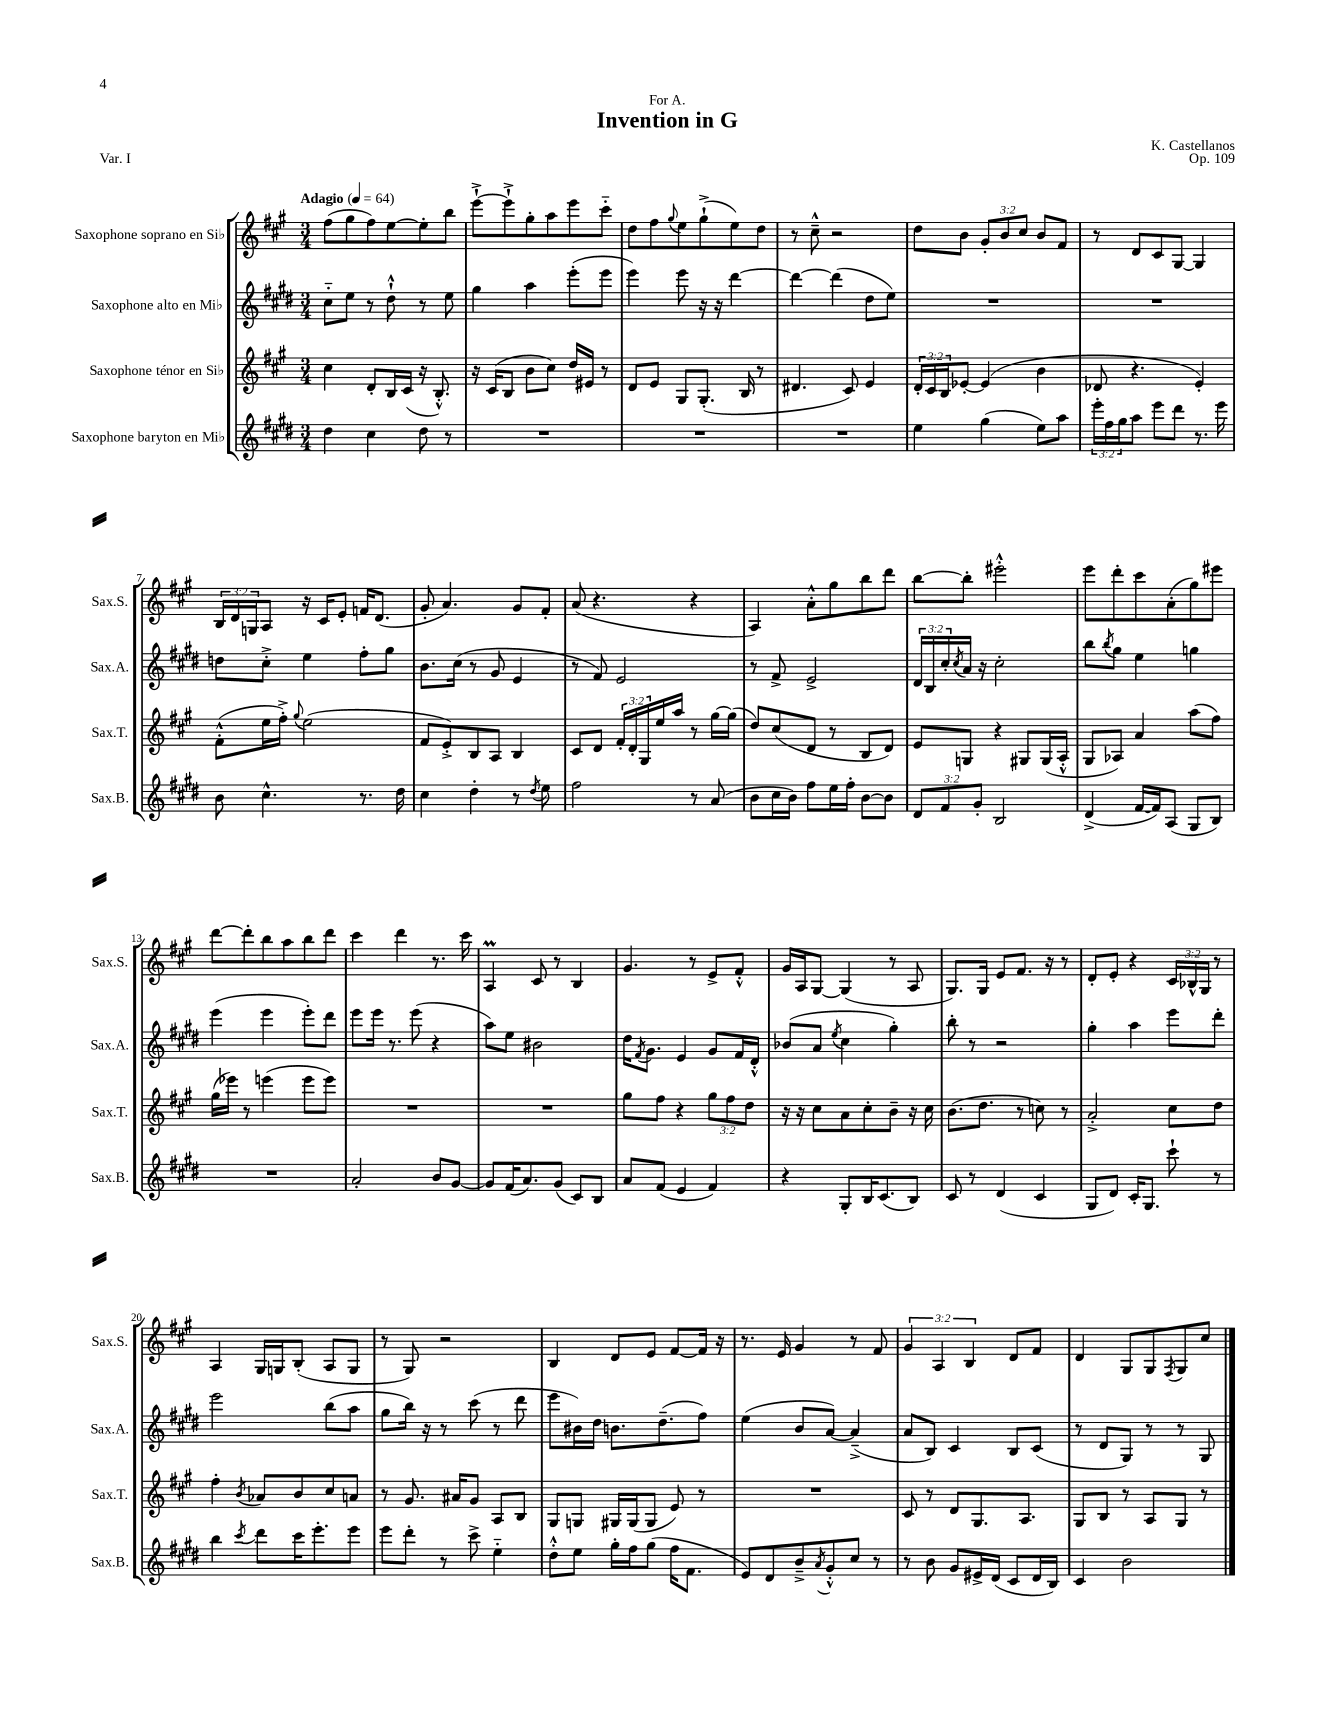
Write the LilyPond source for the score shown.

\header { title = "Invention in G" composer = "K. Castellanos" dedication = "For A." opus = "Op. 109" piece = "Var. I" }
<<
\new StaffGroup <<
\new Staff = "s0" \with { instrumentName = "Saxophone soprano en Sib" shortInstrumentName = "Sax.S." } {
    \clef treble \key a \major \numericTimeSignature \time 3/4 \override Staff.TupletNumber.text = #tuplet-number::calc-fraction-text \tempo "Adagio" 4 = 64
    fis''8( gis''8 fis''8) e''8~ e''8-. b''8 |
    e'''8~-!-> e'''8-!-> gis''8-. a''8 e'''8 cis'''8-_ |
    d''8 fis''8 \appoggiatura { gis''8 } e''8 gis''8-!->( e''8) d''8 |
    r8 cis''8---^ r2 |
    d''8 b'8 \tuplet 3/2 { gis'8-. b'8 cis''8 } b'8 fis'8 |
    r8 d'8 cis'8 gis8~ gis4 |
    \tuplet 3/2 { b16 d'16 g16 } a8 r16 cis'16 e'8-. f'16 d'8.( |
    gis'8-. a'4.) gis'8 fis'8-. |
    a'8( r4. r4 |
    a4) a'8-.-^ gis''8 b''8 d'''8 |
    b''8~ b''8-. eis'''2-.-^ |
    e'''8 d'''8-. cis'''8 a'8-.( gis''8) eis'''8 |
    d'''8~ d'''8-. b''8 a''8 b''8 d'''8 |
    cis'''4 d'''4 r8. cis'''16 |
    a4\prall cis'8 r8 b4 |
    gis'4. r8 e'8-> fis'8-.-^ |
    gis'16 a16 gis8~ gis4( r8 a8 |
    gis8.) gis16 e'8 fis'8. r16 r8 |
    d'8-. e'8-. r4 \tuplet 3/2 { cis'16 bes16-^ gis16 } r8 |
    a4 gis16 g16 b8-.( a8 g8 |
    r8 gis8) r2 |
    b4 d'8 e'8 fis'8~ fis'16 r16 |
    r8. e'16 gis'4 r8 fis'8 |
    \tuplet 3/2 { gis'4 a4 b4 } d'8 fis'8 |
    d'4 gis8 gis8 \acciaccatura { fis8 } gis8 cis''8 \bar "|." |
}
\new Staff = "s1" \with { instrumentName = "Saxophone alto en Mib" shortInstrumentName = "Sax.A." } {
    \clef treble \key e \major \numericTimeSignature \time 3/4 \override Staff.TupletNumber.text = #tuplet-number::calc-fraction-text
    cis''8-_ e''8 r8 dis''8-!-^ r8 e''8 |
    gis''4 a''4 e'''8-.( e'''8 |
    e'''4) e'''8 r16 r16 dis'''4~ |
    dis'''4~ dis'''4( dis''8 e''8) |
    R2. |
    R2. |
    d''8 cis''8-.-> e''4 fis''8-. gis''8 |
    b'8. cis''16( r8 gis'8 e'4 |
    r8 fis'8) e'2 |
    r8 fis'8-> e'2-> |
    \tuplet 3/2 { dis'16 b16 cis''16-. } \acciaccatura { cis''8 } a'16 r16 cis''2-. |
    b''8 \acciaccatura { b''8 } gis''8 e''4 g''4 |
    e'''4( e'''4 e'''8-.) dis'''8 |
    e'''8 e'''16 r8. e'''8( r4 |
    a''8) e''8 bis'2 |
    dis''16 \acciaccatura { fis'8 } gis'8. e'4 gis'8 fis'16 dis'16-.-^ |
    bes'8( a'8 \acciaccatura { e''8 } cis''4 gis''4-.) |
    b''8-. r8 r2 |
    gis''4-. a''4 e'''8 dis'''8-. |
    e'''2 b''8( a''8 |
    gis''8 b''16) r16 r8 cis'''8( r8 dis'''8 |
    e'''8 bis'16) dis''16 b'8. dis''8.--( fis''8) |
    e''4( b'8 a'8~) a'4--->( |
    a'8 b8) cis'4 b8 cis'8( |
    r8 dis'8 gis8) r8 r8 gis8 \bar "|." |
}
\new Staff = "s2" \with { instrumentName = "Saxophone ténor en Sib" shortInstrumentName = "Sax.T." } {
    \clef treble \key a \major \numericTimeSignature \time 3/4 \override Staff.TupletNumber.text = #tuplet-number::calc-fraction-text
    cis''4 d'8-. b16 cis'16( r16 b8.-.-^) |
    r16 cis'16( b8 b'8 cis''8) d''16 eis'16 r8 |
    d'8 e'8 gis8 gis8.-.( b16 r8 |
    dis'4. cis'8) e'4 |
    \tuplet 3/2 { d'16-. cis'16 b16 } ees'8~-. ees'4( b'4 |
    des'8 r4. e'4-.) |
    fis'8-.-^( e''16 fis''16-.->) \appoggiatura { gis''8 } e''2( |
    fis'8 e'8-.->) b8 a8 b4 |
    cis'8 d'8 \tuplet 3/2 { fis'16-. d'16-. gis16 } e''16 a''16 r8 gis''16~ gis''16( |
    d''8) cis''8( d'8 r8 b8 d'8) |
    e'8 g8 r4 gis8 gis16( a16-.-^ |
    gis8 aes8) a'4 a''8( fis''8) |
    gis''16( ees'''16) r8 e'''4( e'''8 e'''8) |
    R2. |
    R2. |
    gis''8 fis''8 r4 \tuplet 3/2 { gis''8 fis''8 d''8 } |
    r16 r16 cis''8 a'8 cis''8-. b'8-- r16 cis''16 |
    b'8.( d''8. r8 c''8) r8 |
    a'2-.-> cis''8 d''8 |
    fis''4-. \acciaccatura { b'8 } aes'8 b'8 cis''8 a'8 |
    r8 gis'8. ais'16 gis'8 a8 b8 |
    gis8 g8 gis16 gis16( gis8 e'8) r8 |
    R2. |
    cis'8 r8 d'8 gis8. a8. |
    gis8 b8 r8 a8 gis8 r8 \bar "|." |
}
\new Staff = "s3" \with { instrumentName = "Saxophone baryton en Mib" shortInstrumentName = "Sax.B." } {
    \clef treble \key e \major \numericTimeSignature \time 3/4 \override Staff.TupletNumber.text = #tuplet-number::calc-fraction-text
    dis''4 cis''4 dis''8 r8 |
    R2. |
    R2. |
    R2. |
    e''4 gis''4( e''8) a''8 |
    \tuplet 3/2 { e'''16-. fis''16 gis''16 } a''8 e'''8 dis'''8 r8. e'''16 |
    b'8 cis''4.-^ r8. dis''16 |
    cis''4 dis''4-. r8 \acciaccatura { dis''8 } e''8 |
    fis''2 r8 a'8( |
    b'8 cis''16 b'16) fis''8 e''16 fis''16-. b'8~ b'8 |
    \tuplet 3/2 { dis'8 fis'8 gis'8-. } b2 |
    dis'4->( fis'16~ fis'16) a8( gis8 b8) |
    R2. |
    a'2-. b'8 gis'8~ |
    gis'8 fis'16( a'8.) gis'8( cis'8) b8 |
    a'8 fis'8( e'4 fis'4) |
    r4 gis8-. b16 cis'8.( b8) |
    cis'8 r8 dis'4( cis'4 |
    gis8 dis'8) cis'16-. gis8. cis'''8-! r8 |
    b''4 \acciaccatura { cis'''8 } dis'''8 cis'''16 e'''8.-. e'''8 |
    e'''8 dis'''8-. r8 cis'''8-> e''4-_ |
    dis''8-.-^ e''8 gis''16-. fis''16 gis''8( fis''16 fis'8. |
    e'8) dis'8 b'8---> \acciaccatura { a'8 } gis'8-.-^ cis''8 r8 |
    r8 b'8 gis'8 eis'16-> dis'16( cis'8 dis'16 b16) |
    cis'4 b'2 \bar "|." |
}
>>
>>
